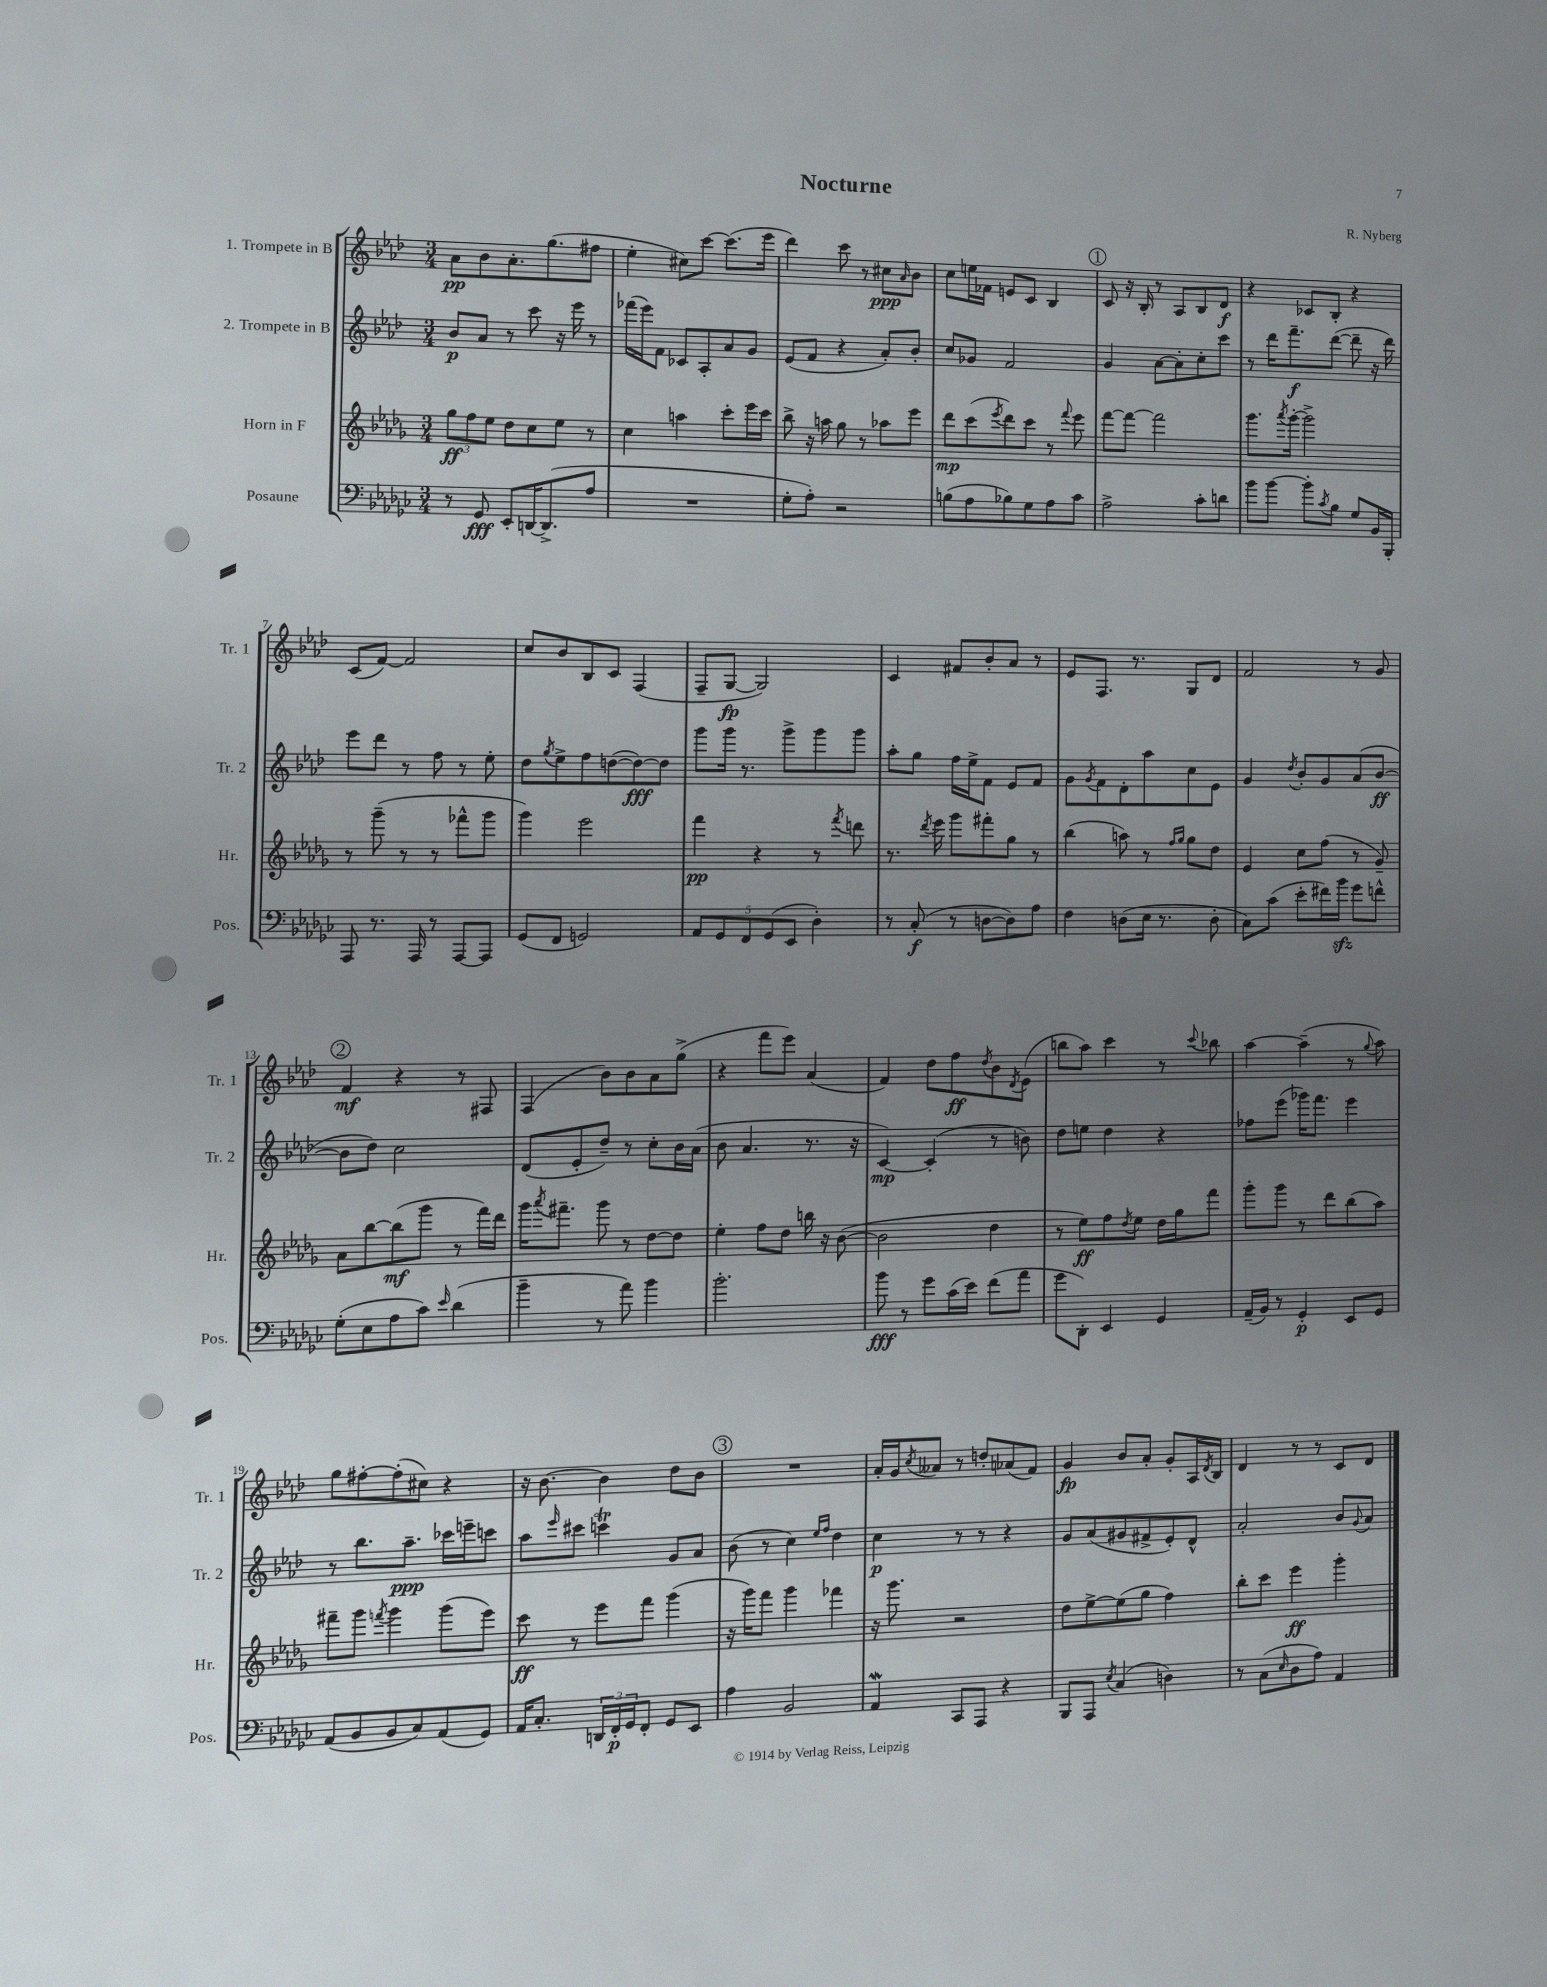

**kern	**kern	**kern	**kern
*staff4	*staff3	*staff2	*staff1
*clefF4	*clefG2	*clefG2	*clefG2
*k[b-e-a-d-g-c-]	*k[b-e-a-d-g-]	*k[b-e-a-d-]	*k[b-e-a-d-]
*M3/4	*M3/4	*M3/4	*M3/4
8r	12gg-\L	8b-/L	8a-\L
.	12ff\	.	.
8GG-/	.	8a-/J	8b-\
.	12ee-\J	.	.
8EE-'/L	8dd-\L	8r	8.a-'\
[16DD/K	8cc\	8ccc\	.
(8.DD^/]	.	.	(8.gg\
.	8ee-\J	16r	.
.	.	16eee-\	.
8A-/J	8r	8r	8ff#\J
=	=	=	=
2.r	4cc\	(16fff-\LL	4ee-'\
.	.	16eee-\J)	.
.	.	8f\J	.
.	4aa\	8c-/L	8cc#\L)
.	.	8A-'/	[8ccc\J
.	8ccc'\L	8a-/	(8.ccc\]L
.	16eee-\L	8g/J	.
.	16ccc\JJ	.	16eee-\Jk
=	=	=	=
8G-'\L	8bb-^\	(8e-/L	4ddd-\)
8A-'\J)	16r	8f/J	.
.	16aa\	.	.
2r	8gg-\	4r	8ccc\
.	8r	.	8r
.	8aa-\L	8a-'/L)	8cc#\L
.	.	.	16qqa-/
.	8eee-\J	8b-'/J	8b-\J
=	=	=	=
(8B\L	8ddd-\L	8cc/L	8cc\L
8A-\	(8ccc\	8g-/J	16ee\L
.	.	.	16f-\JJ
.	8qeee-/	.	.
8B-\)	8ddd-\)	2f/	8e/L
8G-\	8ccc\J	.	8c/J
8A-\	8r	.	4B-/
.	8qqfff/	.	.
8c-\J	8eee-\	.	.
=	=	=	=
2A-^\	[8fff\L	4g/	8c/
.	8fff\_J	.	16r
.	.	.	16B-'/
.	2fff\]	[8a-\L	8r
.	.	8a-'\]	8A-/L
8c-'\L	.	8cc'\	8B-/
8d\J	.	8ccc\J	8d-/J
=	=	=	=
8b-\L	8.ggg-\L	8r	4r
[8b-\J	.	16ddd-\LK	.
.	8qaaa-/	.	.
.	[16ggg-'\Jk	8.fff~\	.
8b-'\]L	2ggg-^\]	.	8c-/L
8qc-/	.	.	.
8B-\J	.	([8ddd-\J	8B-'/J
8G-/L	.	8ddd-~\]	4r
16BB-/L	.	16r	.
16BBB-'/JJ	.	16ddd-\)	.
=	=	=	=
8AAA-/	8r	8eee-\L	(8c/L
8.r	(8ggg-~\	8ddd-\J	[8f/J)
.	8r	8r	2f/]
16AAA-/	.	.	.
8r	8r	8ff\	.
[8AAA-/L	8fff-^^\L	8r	.
8AAA-/]J	8ggg-\J	8ee-'\	.
=	=	=	=
(8GG-/L	4ggg-\)	8dd-\L	8cc/L
.	.	8qgg/	.
8FF/J	.	8ee-^\	8b-/
2GG/)	2eee-\	8ff\	8B-/
.	.	([8dd\	8c/J
.	.	8dd\_)	(4F/
.	.	8dd\]J	.
=	=	=	=
10AA-/L	4fff\	8ggg\L	8F~/L
10GG-/	.	.	.
.	.	16ggg\Jk	[8G/J
.	.	8.r	.
10FF/	.	.	.
.	4r	.	2G/])
(10GG-/	.	.	.
.	.	8ggg^\L	.
10EE-/J	.	.	.
4D-'\)	8r	8ggg\	.
.	8qfff/	.	.
.	8ddd\	8ggg\J	.
=	=	=	=
8r	8.r	8aa-'\L	4c/
(8C-'/	.	8gg\J	.
.	8qddd-/	.	.
.	16eee-\	.	.
8r	8ggg-\L	16ff\LL	8f#/L
.	.	16ee-^\J	.
[8D\L	8fff#'\	8f\J	8b-'/
8D\])	8gg-\J	8e-/L	8a-/J
8A-\J	8r	8f/J	8r
=	=	=	=
4F\	(4bb-\	8g\L	8e-/L
.	.	8qg/	.
.	.	8f\	8.F/J
(8D\L	8aa\)	8d-'\	.
.	.	.	8.r
16E-\Jk	8r	8aa-\	.
8.r	.	.	.
.	16qqff/LL	.	.
.	16qqgg-/JJ	.	.
.	8gg-\L	8cc\	8G/L
8D'\	8dd-\J	8e-\J	8d-/J
=	=	=	=
8C-\L)	4e-/	4g/	2f/
(8c-\J	.	.	.
.	.	8qdd-/	.
8e-'\L	8cc\L	8b-'/L	.
16f#\L)	(8ff\J	8g/	.
16b-\JJ	.	.	.
8g-\L	8r	(8a-/	8r
8f^^\J	8g-~/)	[8b-/J	8g/
=	=	=	=
(8G-'\L	8a-\L	8b-\]L	4f/
8E-\	[8bb-\	8dd-\J)	.
8A-\	(8bb-\]	2cc\	4r
8c-\J)	8ggg-\J	.	.
16qqe-/	.	.	.
(4d-\	8r	.	8r
.	16fff\LL)	.	8F#/
.	16ddd-\JJ	.	.
=	=	=	=
4b-~\	16ggg-\LK	(8d-/L	(4F/
.	8qaaa-/	.	.
.	8.fff#~\J	.	.
.	.	8e-'/	.
8r	8ggg-\	8dd-~/J)	8b-\L)
8a-\)	8r	8r	8b-\
4b-\	[8dd-\L	8cc'\L	8a-\
.	8dd-\]J	16b-\L	(8gg^\J
.	.	(16a-\JJ	.
=	=	=	=
2.b-'\	4ee-'\	8b-\	4r
.	.	4.a-/	.
.	8ff\L	.	8fff\L
.	8dd-\J	.	8eee-\J)
.	16bb\	8.r	(4a-/
.	16r	.	.
.	([8b-\	.	.
.	.	16r	.
=	=	=	=
8b-\	2b-\]	[4c/)	4f/)
8r	.	.	.
8g-\L	.	(4c'/]	8dd-\L
(16c-\L	.	.	8ff\
16e-\JJ)	.	.	.
.	.	.	8qdd-/
(8f\L	4dd-\	8r	8b-\
.	.	.	8qd-/
8a-\J	.	8b\)	(8e-\J
=	=	=	=
8g-\L	8r	8dd-\L	8bb\L
8DD-'\J)	8ee-\L)	8ee\J	8aa-\J)
4EE-/	8ff\	4dd-\	4ccc\
.	8qdd-/	.	.
.	8ee-\J	.	.
4GG-/	16dd-\LL	4r	8r
.	16gg-\J	.	.
.	.	.	8qqccc/
.	8fff\J	.	8bb-\
=	=	=	=
(16AA-~/LL	8ggg-'\L	8ff-\L	[4aa-\
16BB-/JJ)	.	.	.
8r	8ggg-\J	(8eee-\J	.
4GG-'/	8r	16ggg-\LK)	(4aa-~\]
.	.	8.fff\J	.
.	8ddd-\L	.	.
8EE-/L	(8bb-\	4eee-\	8r
.	.	.	8qqgg/
8GG-/J	8aa-\J)	.	8aa-\)
=	=	=	=
(8AA-/L	8fff#~\L	8r	8gg\L
8BB-/	8ggg-\J	8.bb-\L	[8ff#'\
.	8qfff/	.	.
8BB-/	4ggg-\	.	(8ff#'\]
.	.	8.aa-~\J	.
8C-/)	.	.	8cc#\J)
(8AA-/	(8ggg-\L	16ccc-\LL	4r
.	.	16eee~\J	.
8GG-/J)	8eee-\J)	8ccc\J	.
=	=	=	=
16AA-/LK	8ccc\	8aa-\L	16r
8.C-'/J	.	.	[8.b-\
.	.	16qqeee-/	.
.	8r	8ccc#\J	.
24DD/LL	8eee-\L	4ccc\	4b-\]
24FF'/	.	.	.
24GG-/J	.	.	.
8FF'/J	8fff\J	.	.
8GG-/L	(4ggg-\	8g/L	8dd-\L
8EE-/J	.	8a-/J	8b-\J
=	=	=	=
4A-\	16r	(8b-\	2.r
.	16ggg-\LK)	.	.
.	8fff\J	8r	.
2BB-/	4ggg-\	4cc\)	.
.	.	16qqee-/LL	.
.	.	16qqff/JJ	.
.	4fff-\	4dd-\	.
=	=	=	=
4AA-/	16r	4cc\	16a-'/LL
.	8.ggg-\	.	16g/J
.	.	.	8qcc/
.	.	.	8a--/J
8CC-/L	2r	8r	8r
8AAA-/J	.	8r	8dd'/L
4r	.	4r	(8a-/
.	.	.	8f/J)
=	=	=	=
8BBB-/L	8dd-\L	8g/L	4g/
8AAA-/J	[8ee-^\	(8a-/	.
8qE-/	.	.	.
(4C-/	(8ee-\]	8g#/	8b-/L
.	8gg-\J	8f#^/	8a-'/J
4D\)	4ff\)	8e-'/)	8g'/L
.	.	8d-^^/J	16A-/L
.	.	.	8qd-/
.	.	.	16B-/JJ
=	=	=	=
8r	8bb-'\L	2a-'/	4d-/
(8C-\L	8ccc\J	.	.
16qqE-/	.	.	.
8D-\	4eee-\	.	8r
8A-\J)	.	.	8r
4AA-/	4ggg-'\	8b-/L	8c/L
.	.	8qqg/	.
.	.	8a-/J	8d-/J
==	==	==	==
*-	*-	*-	*-
